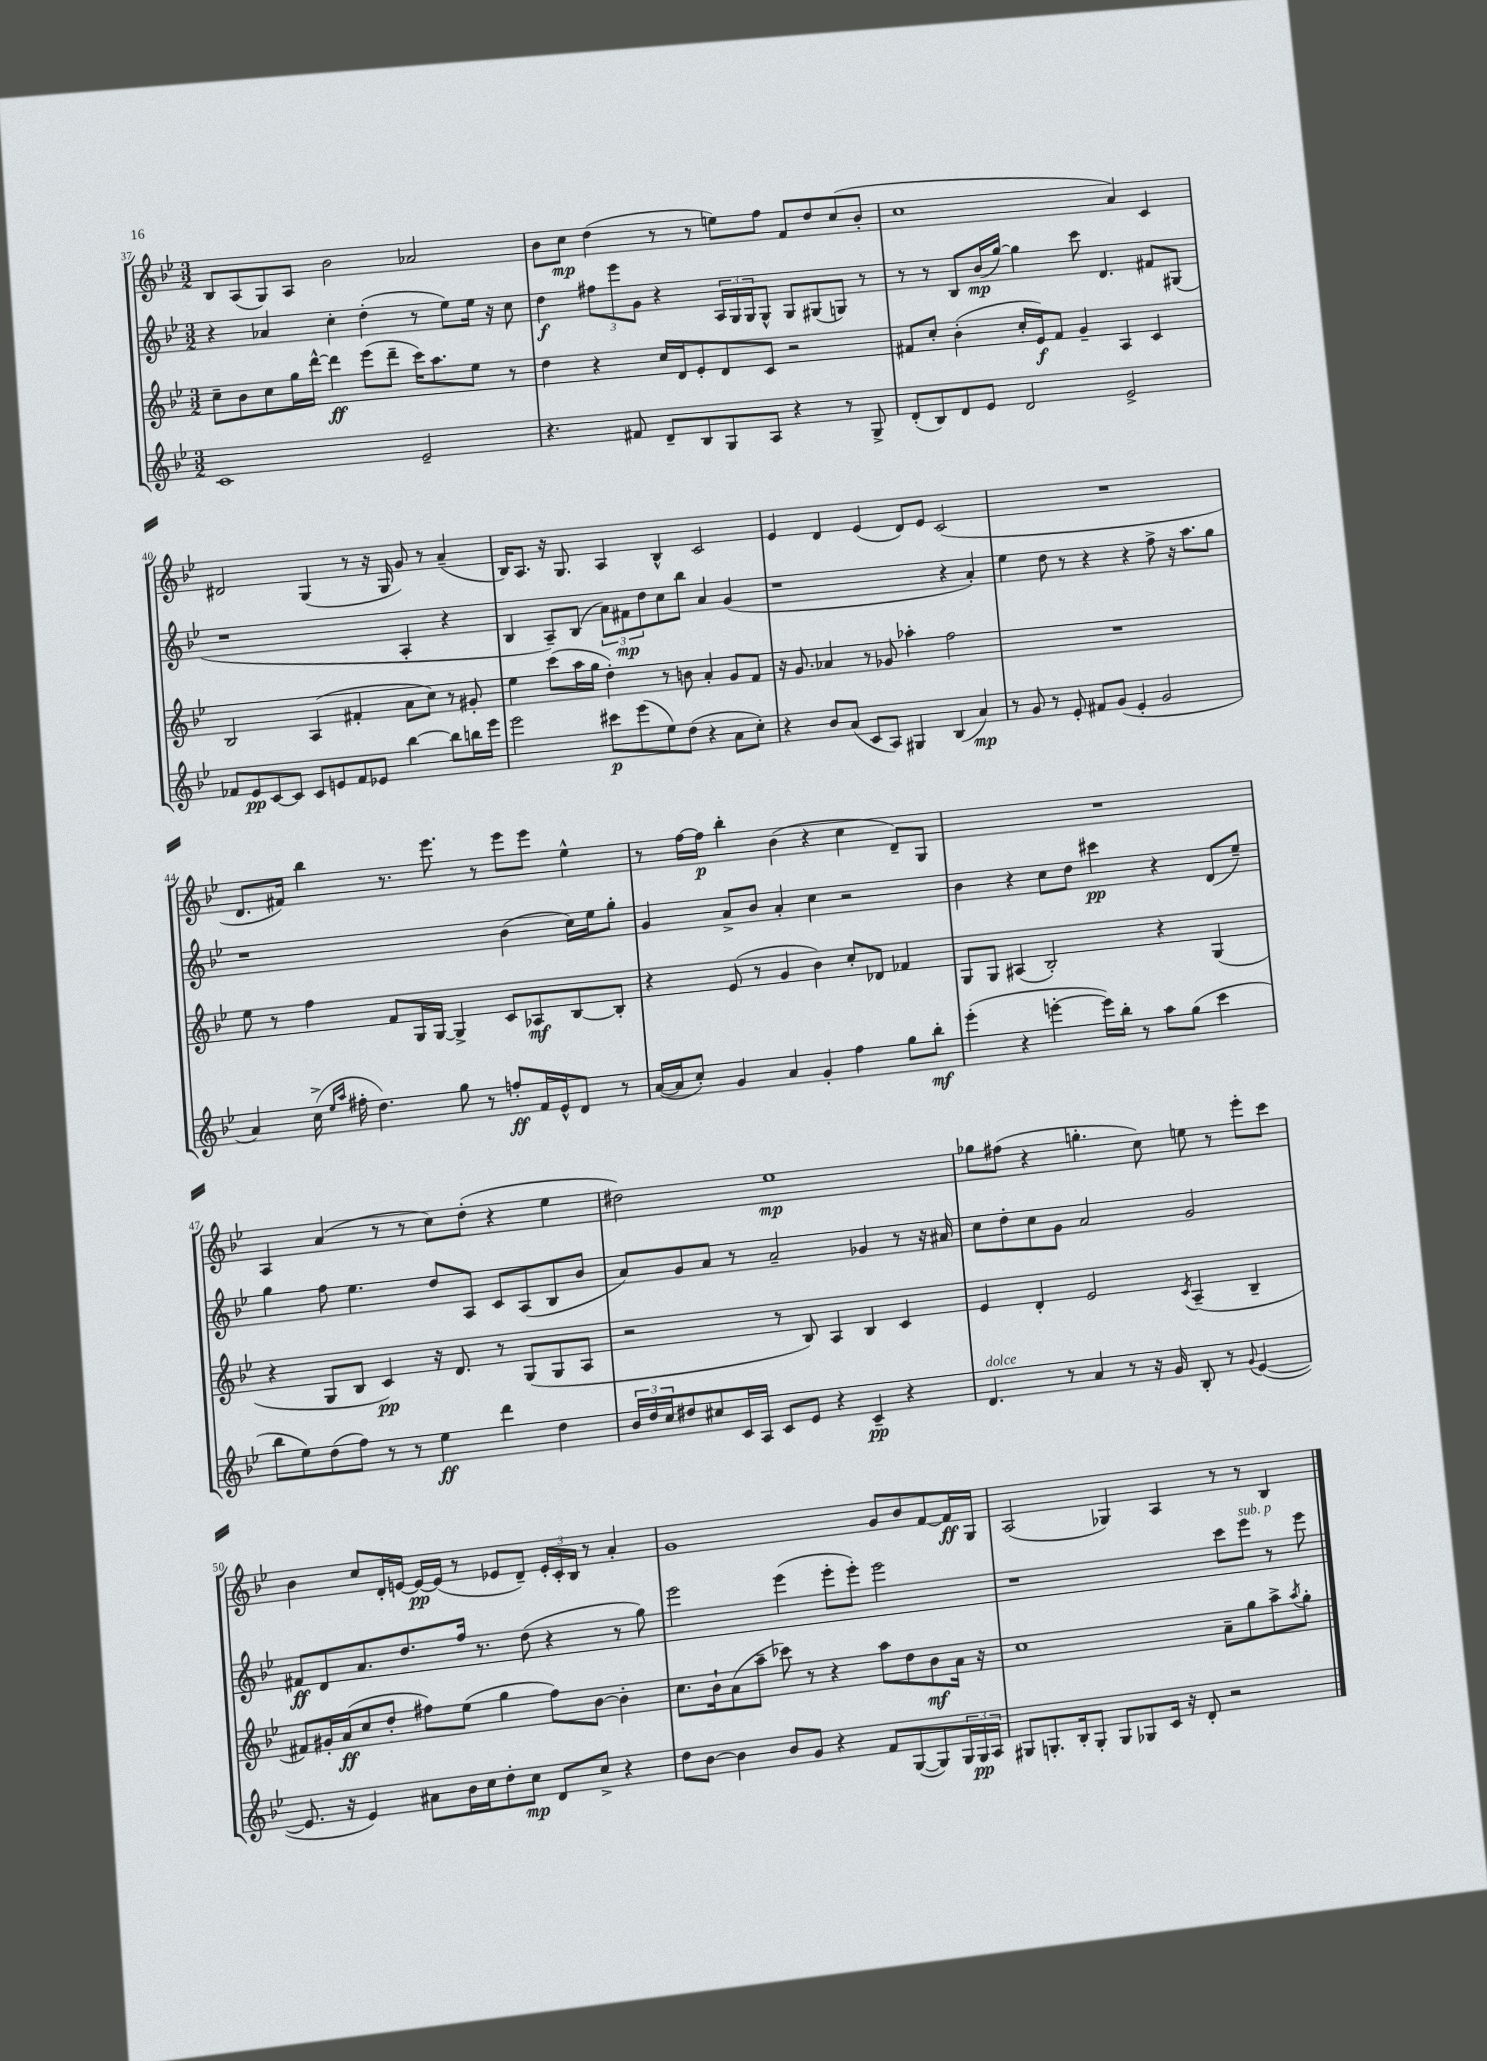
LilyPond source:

<<
\new StaffGroup <<
\new Staff = "s0" {
    \clef treble \key bes \major \numericTimeSignature \time 3/2
    bes8 a8( g8) a8 bes'2 aes'2 |
    bes'8 c''8\mp d''4( r8 r8 e''8) f''8 f'8 d''8 c''8( bes'8-. |
    c''1 a'4) c'4 |
    dis'2 g4( r8 r16 g16 g'8) r8 a'4--( |
    bes16) a8. r16 g8. a4 bes4-^ c'2 |
    ees'4 d'4 ees'4( d'8) ees'8 c'2( |
    R1. |
    d'8. fis'16) bes''4 r8. ees'''8. r8 ees'''8 ees'''8 ees''4-^ |
    r8 f''16~ f''16\p bes''4-. bes'4( r4 c''4 d'8--) g8 |
    R1. |
    a4 a'4( r8 r8 c''8) d''8-.( r4 ees''4 |
    dis''2) ees''1\mp |
    ges''8 fis''8( r4 g''4.-. c''8) e''8 r8 ees'''8-. c'''8 |
    bes'4 c''8 d'16-. e'16~ e'16~\pp e'16( r8 ees'8 d'8--) \tuplet 3/2 { ees'16-. c'16-. bes16 } r8 a'4-. |
    g'1 g'8 bes'8 f'8~ f'16\ff g16 |
    a2( ges4) a4 r8 r8 bes4 \bar "|." |
}
\new Staff = "s1" {
    \clef treble \key bes \major \numericTimeSignature \time 3/2
    r4 aes'4 c''4-. d''4-.( r8 ees''8) ees''16 r16 c''8 |
    d''4\f \tuplet 3/2 { fis''8 ees'''8 g'8 } r4 \tuplet 3/2 { a16 g16 g16 } g8-^ g8 gis8( g8) r8 |
    r8 r8 bes8 bes'16\mp( g''16~) g''4 c'''8 d'4. fis'8 gis8( |
    r1 a4-. r4 |
    bes4 a8--) bes8( \tuplet 3/2 { a'8) fis'8\mp d''8 } c''8 bes''8 a'4 g'4( |
    r1 r4 a'4-.) |
    ees''4 d''8 r8 r4 r4 f''8-> r16 a''8. g''8 |
    r1 bes'4( c''16) ees''16 g''8-. |
    g'4 a'8-> bes'8 a'4-. c''4 r2 |
    bes'4 r4 c''8 d''8 cis'''4\pp r4 d'8( ees''8--) |
    g''4 f''8 ees''4. d''8 a8 c'8 a8( bes8 bes'8 |
    a'8) g'8 a'8 r8 a'2-- ges'4 r8 r16 ais'16 |
    c''8 d''8-. c''8 g'8 a'2 g'2 |
    fis'8\ff d'8 a'8. d''8. f''16 r8. d''8( r4 r8 g''8) |
    ees'''2 ees'''4( ees'''8-. ees'''8-.) ees'''2 |
    r1 c'''8 ees'''8^\markup { \italic "sub. p" } r8 ees'''8 \bar "|." |
}
\new Staff = "s2" {
    \clef treble \key bes \major \numericTimeSignature \time 3/2
    c''8-- bes'8 c''8 g''16 d'''16~-^ d'''4\ff ees'''8( d'''8-- c'''16) a''8. ees''8 r8 |
    d''4 r4 c''16 d'16 ees'8-. d'8 c'8 r2 |
    fis'8 c''8-. bes'4-.( c''16-. ees'16\f) fis'8 g'4-- a4 c'4 |
    bes2 a4( fis'4-. a'8 c''8) r8 gis'8-. |
    ees''4 c'''8( a''16 g''16 d''4-.) r8 b'8 a'4-. g'8 f'8 |
    r16 g'8. aes'4 r8 ges'8 aes''4-. f''2 |
    R1. |
    ees''8 r8 f''4 f'8 g16 g16~ g4-> c'8 aes8\mf bes8~ bes8-. |
    r4 ees'8( r8 g'4 bes'4) c''8-. des'8 fes'4 |
    g8 g8 ais4( bes2-.) r4 g4( |
    r4 g8 bes8 c'4\pp) r16 d'8. r8 g8( g8 a8 |
    r2 r8 bes8) a4 bes4 c'4 |
    ees'4 d'4-. ees'2 \acciaccatura { c'8 } a4--( bes4-- |
    fis'8) gis'16-. a'16\ff( c''8 d''8-. fis''8) ees''8( g''4 fis''8) bes'8~ bes'4-. |
    c''8. bes'16-! a'8( a''8-- ces'''8) r8 r4 a''8 d''8 bes'8\mf a'16 r16 |
    c''1 a'8-- g''8 a''8-> \acciaccatura { a''8 } g''8-. \bar "|." |
}
\new Staff = "s3" {
    \clef treble \key bes \major \numericTimeSignature \time 3/2
    c'1 ees'2-- |
    r4. fis'8 d'8-- bes8 g8 a8 r4 r8 g8-> |
    d'8-.( bes8) d'8 ees'8 d'2 ees'2-> |
    fes'8 ees'8\pp c'8~ c'8 c'8 e'8 fes'8 ees'8 bes''4~ bes''8 b''16 ees'''16 |
    ees'''2 cis'''8\p ees'''8( ees''8) d''8( r4 a'8 c''8-.) |
    r4 bes'8 a'8( c'8 a8) gis4 bes4( a'4\mp) |
    r8 g'8 r8 ees'8-. fis'8 g'8( ees'4-. g'2 |
    a'4) c''16->( \grace { ees''16 a''16 } fis''16-. d''4.) g''8 r8 f''8-.\ff f'16 ees'16-^ d'8 r8 |
    a'16~( a'16 c''8-.) g'4 a'4 g'4-. f''4 g''8 bes''8-.\mf |
    ees'''4-.( r4 e'''4~-. e'''16) bes''16-. r8 a''8 g''8( c'''4 |
    bes''8 ees''8) d''8( f''8) r8 r8 ees''4\ff d'''4 d''4 |
    \tuplet 3/2 { bes'16 d''16 c''16 } dis''8 cis''8 c'16 a16 c'8 ees'8 r4 c'4--\pp r4 |
    d'4.^\markup { \italic "dolce" } r8 a'4 r8 r16 g'16 bes8-. r8 \appoggiatura { g'8 } ees'4~( |
    ees'8. r16 ees'4) ais'8 bes'16 c''16 d''8-. c''8\mp d'8 c''8-> r4 |
    d''8 bes'8~ bes'4 bes'8 g'8 r4 f'8 g8~( g8) \tuplet 3/2 { g16 g16\pp a16 } |
    gis8 g8.-. bes16-. g8-. g8 ges8 c'16 r16 d'8-. r2 \bar "|." |
}
>>
>>
\layout { \context { \Score currentBarNumber = #37 } }
